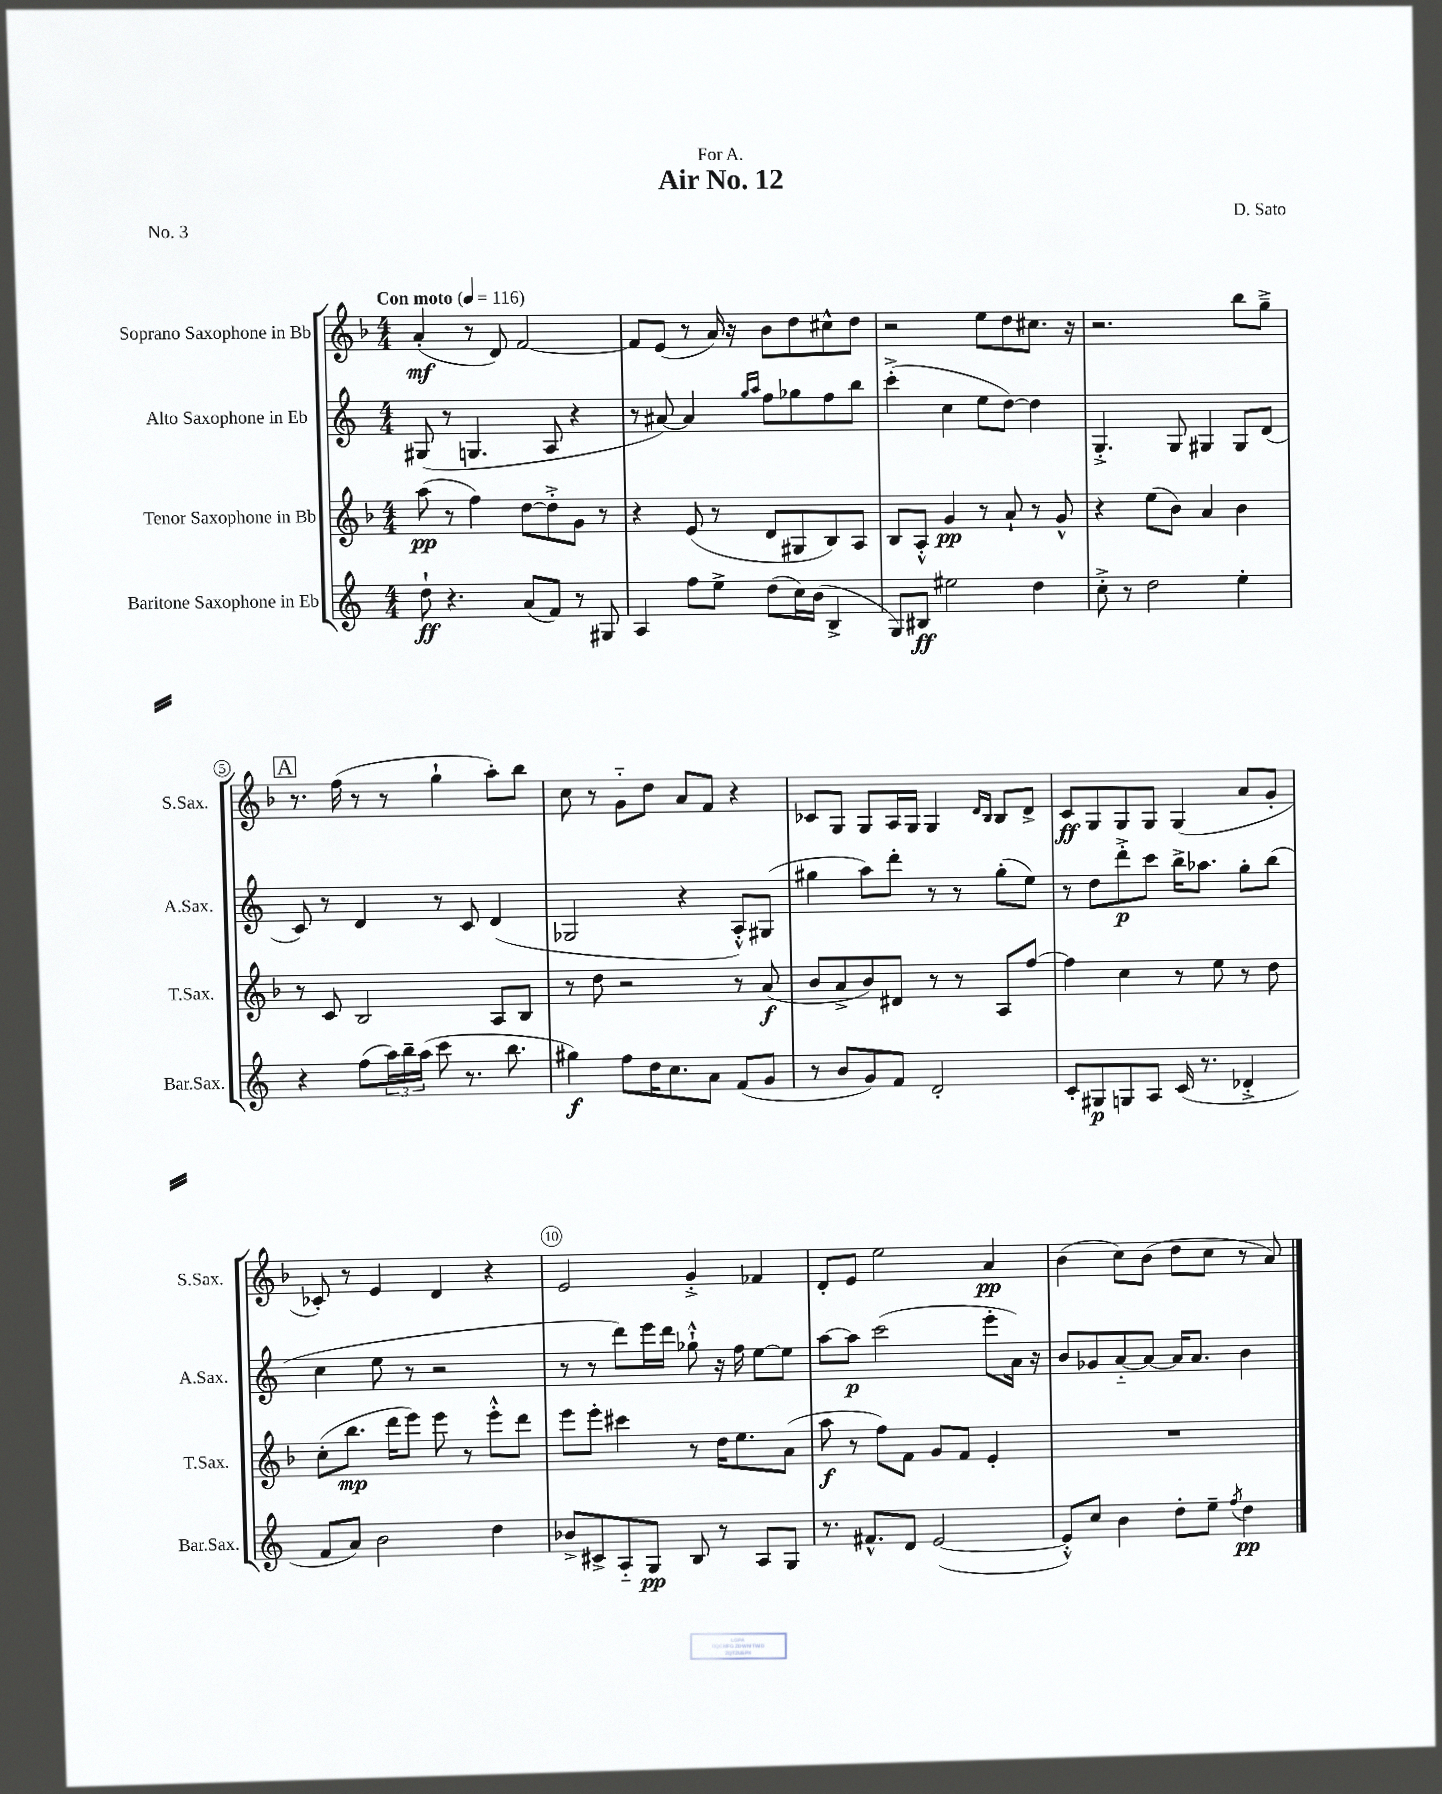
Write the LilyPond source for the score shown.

\header { title = "Air No. 12" composer = "D. Sato" dedication = "For A." piece = "No. 3" }
<<
\new StaffGroup <<
\new Staff = "s0" \with { instrumentName = "Soprano Saxophone in Bb" shortInstrumentName = "S.Sax." } {
    \clef treble \key f \major \numericTimeSignature \time 4/4 \tempo "Con moto" 4 = 116
    a'4-.\mf( r8 d'8) f'2~ |
    f'8 e'8( r8 a'16) r16 bes'8 d''8 cis''8-^ d''8 |
    r2 e''8 d''8 cis''8. r16 |
    r2. bes''8 g''8---> |
    \mark \markup { \box "A" } r8. f''16( r8 r8 g''4-! a''8-.) bes''8 |
    c''8 r8 g'8-_ d''8 a'8 f'8 r4 |
    ces'8 g8 g8 a16 g16 g4 \grace { d'16 bes16 } bes8 d'8-> |
    c'8\ff g8 g8 g8 g4( a'8 g'8-. |
    ces'8-.) r8 e'4 d'4 r4 |
    e'2 g'4-.-> fes'4 |
    d'8-. e'8 e''2 a'4\pp |
    bes'4( c''8) bes'8( d''8 c''8 r8 a'8) \bar "|." |
}
\new Staff = "s1" \with { instrumentName = "Alto Saxophone in Eb" shortInstrumentName = "A.Sax." } {
    \clef treble \key c \major \numericTimeSignature \time 4/4
    gis8( r8 g4. a8 r4 |
    r8 ais'8~) ais'4 \grace { g''16 a''16 } f''8 ges''8 f''8 b''8 |
    c'''4-.->( c''4 e''8 d''8~) d''4 |
    g4.-.-> g8 gis4 gis8 d'8( |
    \mark \markup { \box "A" } c'8) r8 d'4 r8 c'8 d'4( |
    ges2 r4 a8-.-^) gis8( |
    gis''4 a''8) d'''8-. r8 r8 gis''8-.( e''8) |
    r8 d''8 d'''8-.->\p c'''8 b''16-> aes''8. g''8-. b''8( |
    c''4 e''8 r8 r2 |
    r8 r8 d'''8) e'''16 d'''16 ges''8-!-^ r16 f''16 e''8~ e''8 |
    a''8~ a''8\p c'''2( e'''8-. a'16) r16 |
    b'8 ges'8 a'8~-_ a'8~ a'16 a'8. b'4 \bar "|." |
}
\new Staff = "s2" \with { instrumentName = "Tenor Saxophone in Bb" shortInstrumentName = "T.Sax." } {
    \clef treble \key f \major \numericTimeSignature \time 4/4
    a''8\pp( r8 f''4) d''8~ d''8-.-> g'8 r8 |
    r4 e'8( r8 d'8 gis8 bes8) a8 |
    bes8 a8-.-^ g'4\pp r8 a'8-! r8 g'8-^ |
    r4 e''8( bes'8) a'4 bes'4 |
    \mark \markup { \box "A" } r8 c'8 bes2 a8 bes8 |
    r8 d''8 r2 r8 a'8\f( |
    bes'8 a'8-> bes'8) dis'8 r8 r8 a8 f''8~ |
    f''4 c''4 r8 e''8 r8 d''8 |
    c''8-.( bes''8.\mp d'''16 e'''8) e'''8 r8 e'''8-.-^ d'''8 |
    e'''8 e'''8-. cis'''4 r8 d''16 e''8. a'8( |
    a''8\f r8 f''8) f'8 g'8 f'8 e'4-. |
    R1 \bar "|." |
}
\new Staff = "s3" \with { instrumentName = "Baritone Saxophone in Eb" shortInstrumentName = "Bar.Sax." } {
    \clef treble \key c \major \numericTimeSignature \time 4/4
    d''8-!\ff r4. a'8( f'8) r8 gis8 |
    a4 f''8 e''8-> d''8( c''16) b'16( b4-> |
    g8) bis8\ff eis''2 d''4 |
    c''8-.-> r8 d''2 e''4-. |
    \mark \markup { \box "A" } r4 f''8( \tuplet 3/2 { a''16) b''16-- a''16( } c'''8 r8. b''8. |
    gis''4\f) f''8 d''16 c''8. a'8 f'8( g'8 |
    r8 b'8 g'8) f'8 d'2-. |
    c'8-. gis8\p g8 a8 c'16( r8. des'4-.-> |
    f'8 a'8) b'2 d''4 |
    bes'8-> cis'8-> a8-_ g8\pp b8 r8 a8 g8 |
    r8. fis'8.-^ d'8 e'2~( |
    e'8-.-^) c''8 b'4 d''8-. e''8-- \acciaccatura { f''8 } d''4\pp \bar "|." |
}
>>
>>
\layout { \context { \Score \override BarNumber.break-visibility = ##(#f #t #t) barNumberVisibility = #(every-nth-bar-number-visible 5) \override BarNumber.stencil = #(make-stencil-circler 0.1 0.3 ly:text-interface::print) } }
